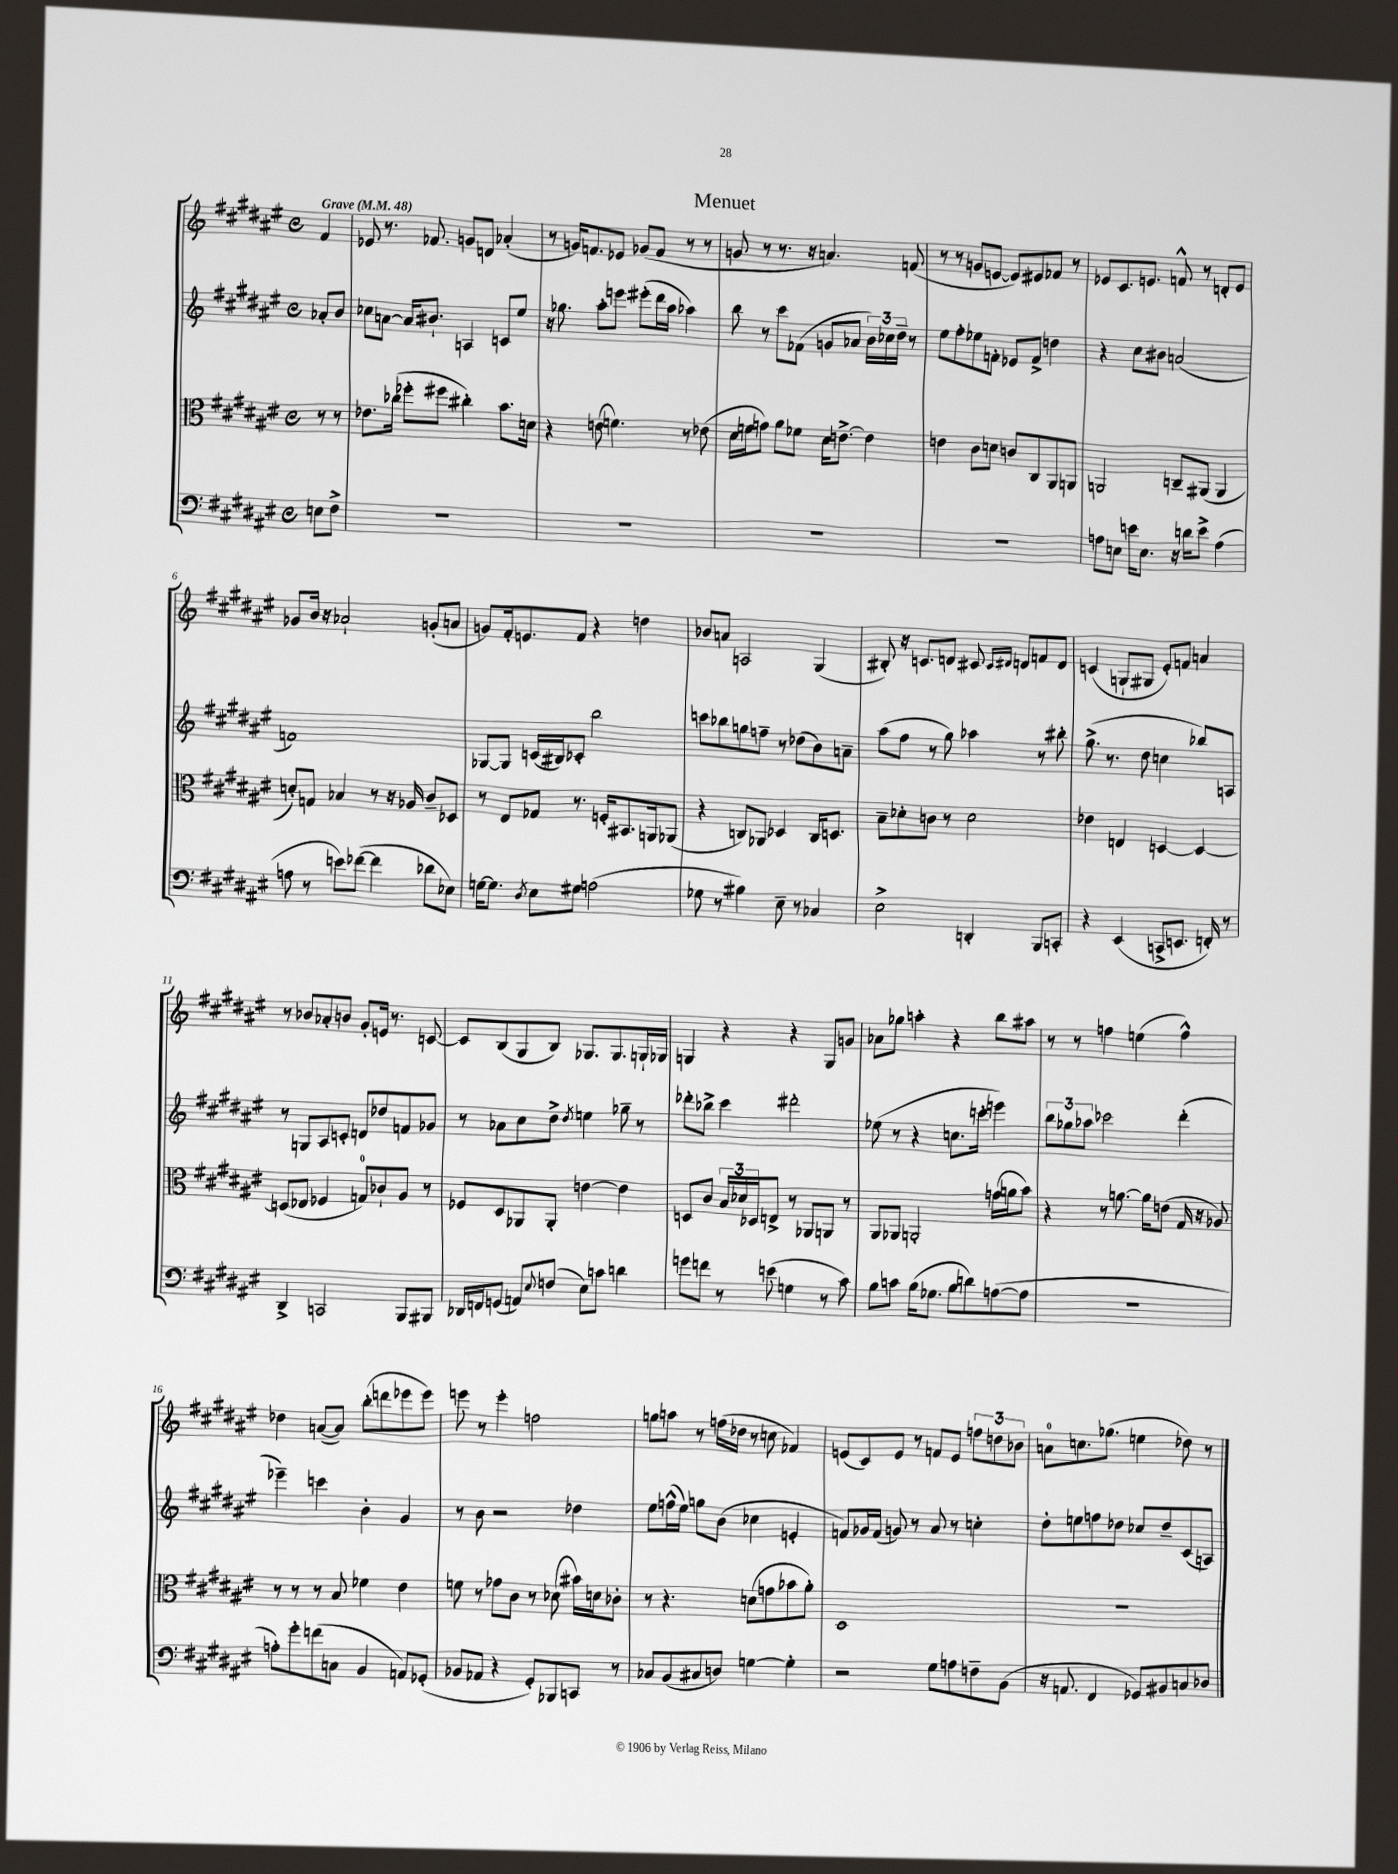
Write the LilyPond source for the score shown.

\header { title = "Menuet" }
<<
\new StaffGroup <<
\new Staff = "s0" {
    \clef treble \key fis \major \defaultTimeSignature \time 4/4 \partial 4 \tempo "Grave" 4 = 48
    fis'4 |
    ees'8 r8. fes'8. g'8 d'8 aes'4-.( |
    r8 g'16) f'8. ees'8 ges'8( f'8 r8 r8 |
    g'8 r8 r8. r16 a'4.) f'8( |
    r8 r8 g'8 e'8~ e'8) eis'8 fes'8 r8 |
    ees'8 cis'8. e'8. f'8-^ r8 d'8-. e'8 |
    ges'8 b'16 r16 aes'2-! g'8-.( a'8 |
    g'8) fis'16-. e'8. fis'8 r4 d''4 |
    bes'8 a'8 a2 gis4( |
    bis8-.) r16 c'8. d'8 cis'8 \grace { cis'16 dis'16 } d'8 f'8 d'8 |
    c'4( g8-! gis8 eis'8-.) f'8 a'4 |
    r8 bes'8 aes'8-. b'8 gis'8-. e'16 r8. c'8~ |
    c'8 b8( gis8 b8) ges8. ges8. g16-! ges16 |
    g4 r4 r4 g8 g'8 |
    aes'8 ges''8 a''4-. r4 b''8 ais''8 |
    r8 r8 f''4 e''4( f''4-^) |
    des''4 a'8~( a'8) b''8-.( d'''8 ees'''8 ees'''8) |
    e'''8 r8 e'''4-. f''2 |
    g''8 a''8 r8 f''16( des''16 r8 c''8 fes'4) |
    e'8( cis'8) e'8 r8 f'8 e'8 \tuplet 3/2 { f''8 d''8 bes'8 } |
    a'8-0 c''8. ges''8.( e''4 des''8) r8 \bar "|." |
}
\new Staff = "s1" {
    \clef treble \key fis \major \defaultTimeSignature \time 4/4 \partial 4
    aes'8-. b'8 |
    ces''8 a'8~ a'16 bis'8.-! a4 c'8 eis''8 |
    r16 ges''8. ais''8-. e'''8 eis'''8-.( dis'''16 ais''16 aes''4) |
    b''8 r8 cis'''8 fes'8( g'8 aes'8 \tuplet 3/2 { b'16) ces''16 dis''16-- } r8 |
    eis''8 fis''8-. ees''8 f'8-. ees'8 f'8-> d''4 |
    r4 cis''8 bis'8 a'2( |
    f'1) |
    ges8~ ges8 c'16( bis16) ces'8-. b''2 |
    c'''8 bes''8 g''8 f''8-- r8 des''8( b'8) a'8-- |
    ais''8( fis''8 r8 gis''8) aes''4 r8 bis''8-. |
    gis''8.->( r8. dis''8 c''4 bes''8) a8 |
    r8 g8 ais8 c'8-. d'8 des''8 f'8 ges'8 |
    r8 aes'8 cis''8 dis''8-> \acciaccatura { dis''8 } e''4 ges''8-- r8 |
    des'''8-. bes''8-> cis'''4 dis'''2-. |
    ees''8( r8 r4 c''8. c'''16-. e'''4) |
    \tuplet 3/2 { b''8 ges''8 aes''8 } ces'''2 dis'''4-.( |
    ees'''4--) c'''4 b'4-. gis'4 |
    r8 b'8 r2 des''4 |
    eis''8 f''16-^( eis''16) g''8 b'8( ces''4 e'4-. |
    f'8) ges'16 f'16( g'8) r8 ais'8 r8 c''4-. |
    dis''8-. e''8 f''8 des''8 ces''8 des''8-- cis'8( a8) \bar "|." |
}
\new Staff = "s2" {
    \clef alto \key fis \major \defaultTimeSignature \time 4/4 \partial 4
    r8 r8 |
    ees'8. ces''16( fes''8-. fis''8 cis''4-.) b'8. d'16 |
    r4 e'8( f'4.) r8 ees'8( |
    dis'16 f'16 g'8) ais'8 fes'8 dis'16 e'8.~-> e'4 |
    e'4 cis'8 d'8 c'8 cis8 ais,8 a,8 |
    a,2 c8-- ais,8( ais,4 |
    d'8-.) g8 bes4 r8 r16 aes16 cis'8-- des8 |
    r8 eis8 ges8 r8. f16-. bis,8. a,16 aes,8( |
    r4 c8) aes,8 des4 c16 d8. |
    b8-- des'8-. c'8 r8 des'2 |
    ees'4 e4 d4~ d4~ |
    d8( ees8 fes4 g8-0) ces'8-! ais8 r8 |
    fes8 dis8 aes,8 aes,8-. e'4~ e'4 |
    d8 cis'8 \tuplet 3/2 { b16 des'16 des16 } e8-> r8 aes,8 a,8 r8 |
    ais,8 aes,8 a,2-. g'16( a'16 b'8) |
    r4 r8 a'8.~ a'16 e'8( gis16 r16 aes8) |
    r8 r8 r8 b8 fes'4 eis'4 |
    f'8 r8 ges'8 cis'8 r8 des'8( bis'16) d'16 ces'8-. |
    r8 r4. d'8( g'8 bes'8 ais'8-.) |
    dis1 |
    R1 \bar "|." |
}
\new Staff = "s3" {
    \clef bass \key fis \major \defaultTimeSignature \time 4/4 \partial 4
    e8 fis8-> |
    R1 |
    R1 |
    R1 |
    R1 |
    a8 e8 e'16 e8. r16 d'16 e'8-> a4( |
    a8 r8 e'8) fes'8~( fes'4 des'8 ees8) |
    g16~ g8. \acciaccatura { dis8 } eis8 gis8 a2( |
    ges8 r8 bis4) eis8-- r8 ces4 |
    eis2-> d,4-. b,,8 c,8-. |
    r4 eis,4( c,8-> e,8. f,16-.) r8 |
    dis,4-> c,2 b,,8 bis,,8 |
    des,16 f,16 g,8( a,8) \appoggiatura { eis8 } f8( eis8) c'8 d'4 |
    g'8 f'8 r8 e'8( g4 r8 cis'8) |
    b8 c'8 b16( ges8. b8 d'8) a8~( a8 |
    r1 |
    a8-.) gis'8-. f'8( c8 b,4 a,8) ges,8-.( |
    bes,8 aes,8 r4 gis,8-.) bes,,8 c,8 r8 |
    ces8 b,8( cis8 d8) g4~ g4-. |
    r2 gis8 a8 f8-- b,8( |
    r16 a,8. fis,4 ges,8) bis,8 c8 des8 \bar "|." |
}
>>
>>
